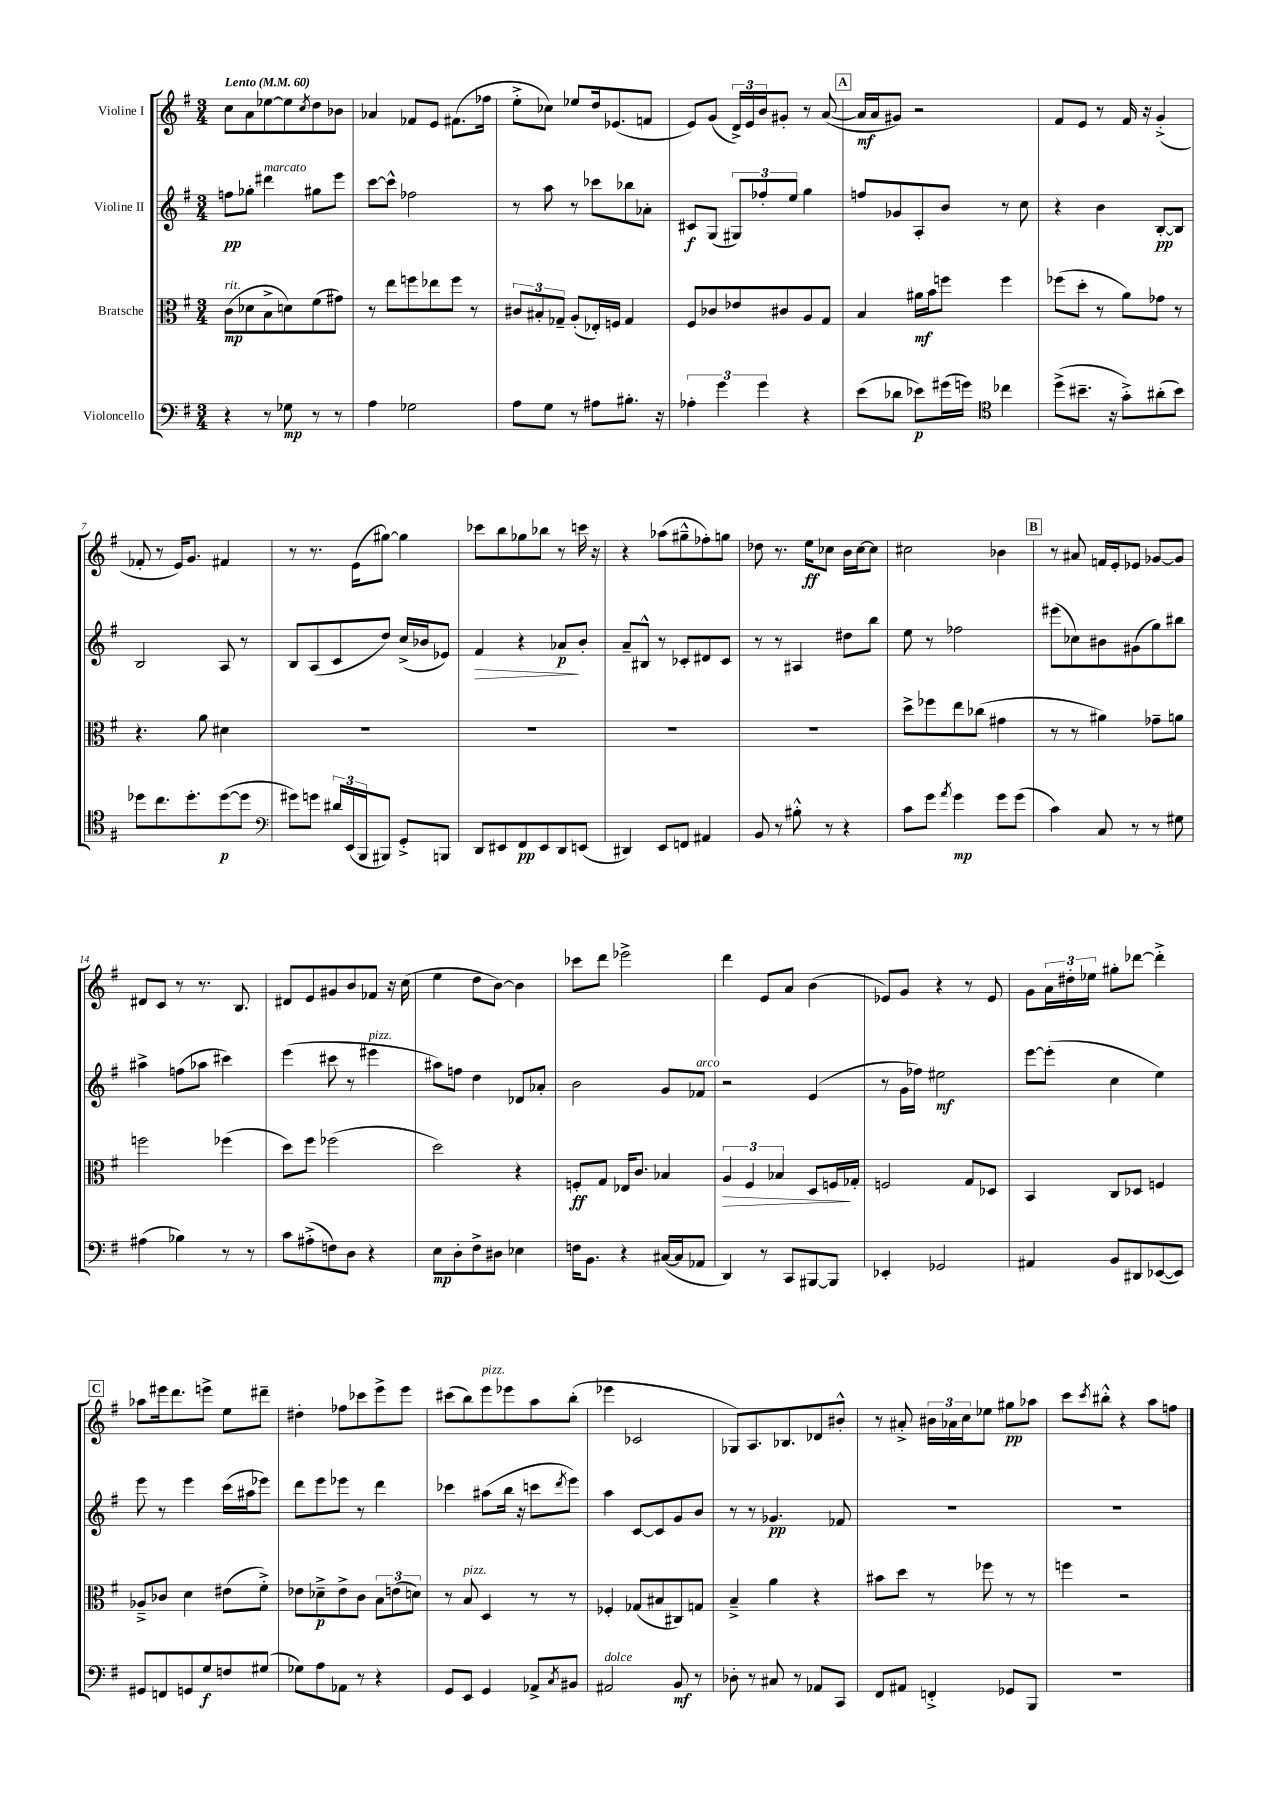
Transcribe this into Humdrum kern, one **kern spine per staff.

**kern	**kern	**kern	**kern
*staff4	*staff3	*staff2	*staff1
*clefF4	*clefC3	*clefG2	*clefG2
*k[f#]	*k[f#]	*k[f#]	*k[f#]
*M3/4	*M3/4	*M3/4	*M3/4
*MM60	*MM60	*MM60	*MM60
4r	(8c	8ff	8cc
.	8d-	8gg-'	8a
8r	8B^	4ddd#	[8ee-
8G-	8d)	.	8ee-]
.	.	.	8qcc
8r	(8f#	8gg#	8dd
8r	8g#)	8eee	8b-
=	=	=	=
4A	8r	[8ccc	4a-
.	8ee	8ccc^^]	.
2G-	8ff	2ff-	8f-
.	8ee-	.	8e
.	8ff	.	(8.f#
.	8r	.	.
.	.	.	16ff-
=	=	=	=
8A	12c#	8r	8ee'^
.	12B#'	.	.
8G	.	8aa	8cc-)
.	12G-~	.	.
8r	(8A'	8r	8ee-
8A#	16E-')	8ccc-	16dd
.	16F	.	(8.e-
8.B#'	4G-	8bb-	.
.	.	8a-'	8f
16r	.	.	.
=	=	=	=
6A-'	8F#	8c#	8e)
.	8c-	(8G	(8g
6g	.	.	.
.	8e-	12G#)	24d^)
.	.	.	24e
6g	.	12ff-'	24b
.	8c#	.	8g#'
.	.	12ee	.
4r	8A	4gg	8r
.	8G	.	([8a
=	=	=	=
(8e	4B	8ff	16a]
.	.	.	16a
8d-	.	8g-	8g#)
8e-)	16a#	8A'	2r
.	16b	.	.
(16g#	8ff	8b	.
16g)	.	.	.
*clefC4	*	*	*
4cc-	4ff	8r	.
.	.	8cc	.
=	=	=	=
(8dd^	(8ff-	4r	8f#
8.b#~	8dd'	.	8e
.	8r	4b	8r
16r	.	.	.
8g'^)	8a)	.	16f#
.	.	.	16r
(8a#'	8g-	[8B'	(4g'^
8b#)	8r	8B]	.
=	=	=	=
8dd-	4.r	2B	8f-'
8.cc	.	.	8r
.	.	.	16e)
8.dd-'	.	.	8.g
.	8a	.	.
([8dd-	4d#	8A	4f#
8dd-]	.	8r	.
=	=	=	=
*clefF4	*	*	*
8g#)	2.r	8B	8r
8g	.	(8A	8.r
24d#	.	8c	.
(24EE	.	.	.
.	.	.	(16e
24BBB	.	.	.
8BBB#)	.	8dd)	[8gg#)
8GG'^	.	(16cc^	4gg#]
.	.	16b-	.
8BBB	.	8e-)	.
=	=	=	=
8DD	2.r	4f#	8ccc-
8EE#	.	.	8bb
8FF#	.	4r	8gg-
8EE#	.	.	8bb-
8DD	.	8a-	8r
(8EE	.	8b'	16ccc
.	.	.	16r
=	=	=	=
4DD#)	2.r	8a~	4r
.	.	8B#^^	.
8EE	.	8r	(8aa-
8FF	.	8c-'	8gg#~^^
4AA#	.	8d#	8ff-')
.	.	8c-	8gg
=	=	=	=
8BB	2.r	8r	8dd-
8r	.	8r	8.r
8B#'^^	.	4A#	.
.	.	.	16ee
8r	.	.	8cc-
4r	.	8dd#	16b
.	.	.	[16cc-
.	.	8bb	8cc-]
=	=	=	=
8c	8dd^	8ee	2cc#
8g	8ff-	8r	.
8qa	.	.	.
4g	8ee	2ff-	.
.	(8cc-	.	.
8g	4g#	.	4b-
(8g	.	.	.
=	=	=	=
4c)	8r	(8eee#	8r
.	8r	8cc-)	8a#
8C	4a#)	8b#	16f
.	.	.	16e'
8r	.	(8g#	8e-
8r	8g-~	8gg)	[8g-
8G#	8a	8bb#	8g-]
=	=	=	=
(4A#	2ff	4aa#^	8d#
.	.	.	8c
4B-)	.	(8ff	8r
.	.	8aa-	8.r
8r	(4ff-	4ccc#)	.
.	.	.	8.B
8r	.	.	.
=	=	=	=
8c	8dd)	(4eee	8d#
(8A#'^	8ff#	.	8e
8F)	(2ff-	8ccc#	8g#
8D	.	8r	8b
4r	.	4eee#	8f-
.	.	.	16r
.	.	.	(16cc
=	=	=	=
8E	2dd)	8aa#)	4ee
8D'	.	8ff	.
8F#^	.	4dd	8dd
8D#	.	.	[8b)
4E-	4r	8d-	4b]
.	.	8a-'	.
=	=	=	=
16F	8F'	2b	8ccc-
8.BB	.	.	.
.	8G	.	8ddd
4r	16E-	.	2eee-^
.	8.c	.	.
([16C#	4B-	8g	.
16C#]	.	.	.
8AA-	.	8f-	.
=	=	=	=
4DD)	6A	2r	4ddd
.	6F#	.	.
8r	.	.	8e
.	6B-	.	.
8CC	.	.	8a
[8BBB#	8D	(4e	(4b
8BBB#]	16F	.	.
.	16G-'	.	.
=	=	=	=
4EE-'	2F	8r	8e-)
.	.	16g	8g
.	.	16ff-)	.
2GG-	.	2ee#	4r
.	8G	.	8r
.	8D-	.	8e-
=	=	=	=
4AA#	4BB	[8eee	8g
.	.	(8eee']	24a
.	.	.	24dd#'
.	.	.	24ee-
8BB	8C	4cc	8gg#'
8DD#	8D-	.	[8ddd-
([8EE-	4F	4ee)	4ddd-'^]
8EE-])	.	.	.
=	=	=	=
8GG#	8A-~^	8eee	8aa-
8FF	8c-	8r	16eee#
.	.	.	8.ddd
8GG	4d	4eee	.
8G	.	.	8eee^
8F	(8e#	(16ccc	8ee
.	.	16aa#	.
(8G#	8f#'^)	8eee-)	8ddd#~
=	=	=	=
8G-)	8e-	8ddd	4dd#'
8A	8d-~^	8eee	.
8AA-	8e-^	8eee-	8ff-
8r	8c	8r	8ccc-
4r	12B	4ddd	8eee^
.	(12e	.	.
.	.	.	8eee
.	12d)	.	.
=	=	=	=
8GG	8r	4ccc-	(8ccc#
8EE	8B	.	8bb)
4GG	4D	(8aa#	8eee
.	.	16bb	8eee-
.	.	16r	.
8AA-^	8r	8ccc	8aa
8qC	.	8qddd	.
8BB#	8r	8eee)	(8bb'
=	=	=	=
2AA#	4F-'	4aa	4eee-
.	(8G-	[8c	2c-
.	8B#	8c]	.
8BB	8C#)	8g	.
8r	8G	8b	.
=	=	=	=
8D-'	4B~^	8r	8G-)
8r	.	8r	8.A
8C#	4a	4.g-	.
.	.	.	8.B-
8r	.	.	.
8AA-	4r	.	8d-
8CC	.	8f-	8b#'^^
=	=	=	=
8FF#	8b#	2.r	8r
8AA#	8dd	.	8a#'^
4FF'^	8r	.	24b#
.	.	.	24a-
.	.	.	24cc
.	8ff-	.	8ee-
8GG-	8r	.	8gg#
8BBB	8r	.	8aa-
=	=	=	=
2.r	4ff	2.r	8ccc
.	.	.	8qccc
.	.	.	8bb#'^^
.	2r	.	4r
.	.	.	8aa
.	.	.	8ff
==	==	==	==
*-	*-	*-	*-
